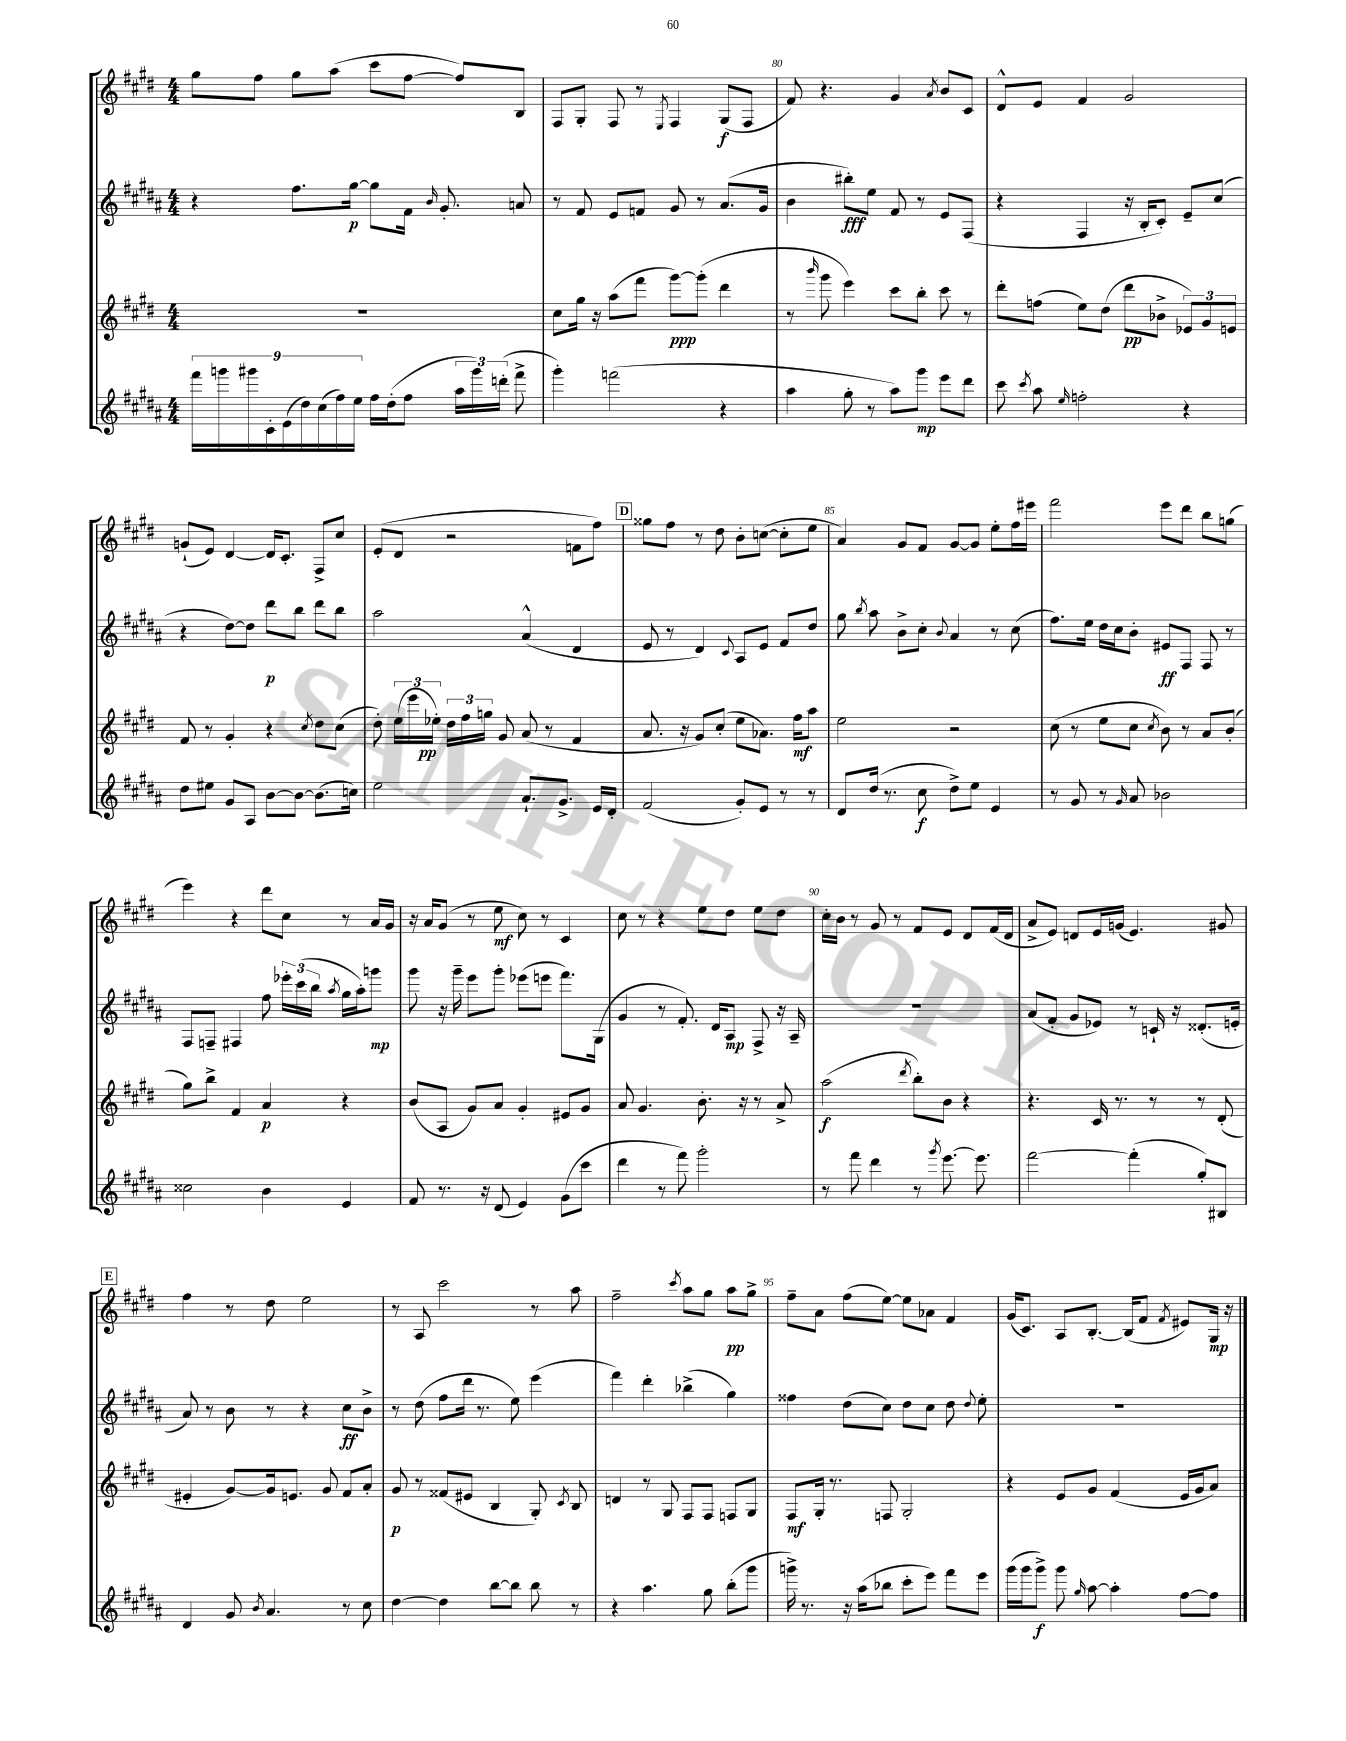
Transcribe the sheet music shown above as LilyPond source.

<<
\new StaffGroup <<
\new Staff = "s0" {
    \clef treble \key e \major \numericTimeSignature \time 4/4
    \autoBeamOff gis''8[ fis''8] gis''8[ a''8]( cis'''8[ fis''8]~ fis''8[) b8] |
    fis8[ gis8]-. fis8 r8 \acciaccatura { e8 } fis4 gis8[\f( fis8] |
    fis'8) r4. gis'4 \acciaccatura { a'8 } b'8[ cis'8] |
    dis'8[-^ e'8] fis'4 gis'2 |
    g'8[-!( e'8]) dis'4~ dis'16[ cis'8.]-. fis8[-> cis''8] |
    e'8[-.( dis'8] r2 f'8[ fis''8]) |
    \mark \markup { \box "D" } gisis''8[ fis''8] r8 dis''8 b'8[-. c''8]~( c''8[-. e''8] |
    a'4) gis'8[ fis'8] gis'8[~ gis'8] e''8[-. fis''16 eis'''16] |
    fis'''2 e'''8[ dis'''8] b''8[ g''8]( |
    e'''4) r4 dis'''8[ cis''8] r8 a'16[ gis'16] |
    r16 a'16[ gis'8]( r8 e''8\mf cis''8) r8 cis'4 |
    cis''8 r8 r4 e''8[ dis''8] e''8[ dis''8] |
    cis''16[-. b'16] r8 gis'8 r8 fis'8[ e'8] dis'8[ fis'16( dis'16] |
    a'8[-> e'8]) d'8[ e'16 g'16]( e'4.) gis'8 |
    \mark \markup { \box "E" } fis''4 r8 dis''8 e''2 |
    r8 a8 cis'''2 r8 a''8 |
    fis''2-- \acciaccatura { cis'''8 } a''8[ gis''8] a''8[\pp gis''8]-> |
    fis''8[-- a'8] fis''8[( e''8]~) e''8[ aes'8] fis'4 |
    gis'16[( cis'8.]) a8[ b8.]~-. b16[( fis'8] \acciaccatura { fis'8 } eis'8[) gis16]\mp r16 \bar "|." |
}
\new Staff = "s1" {
    \clef treble \key b \major \numericTimeSignature \time 4/4
    \autoBeamOff r4 fis''8.[ gis''16]~\p gis''8[ fis'16] \grace { b'16 } gis'8.-. a'8 |
    r8 fis'8 e'8[ f'8] gis'8 r8 ais'8.[( gis'16] |
    b'4 bis''8[-.\fff) e''8] fis'8 r8 e'8[ fis8]( |
    r4 fis4 r16 b16[-. cis'8]-.) e'8[-- cis''8]( |
    r4 dis''8[~) dis''8] dis'''8[\p b''8] dis'''8[ b''8] |
    ais''2 ais'4-^( dis'4 |
    \mark \markup { \box "D" } e'8 r8 dis'4) \appoggiatura { cis'8 } ais8[ e'8] fis'8[ dis''8] |
    gis''8 \acciaccatura { b''8 } ais''8 b'8[-> cis''8]-. \appoggiatura { b'8 } ais'4 r8 cis''8( |
    fis''8.[) e''16] dis''16[ cis''16 b'8]-. eis'8[\ff fis8] fis8 r8 |
    fis8[ f8]-- fis4 fis''8 \tuplet 3/2 { ees'''16[-. cis'''16( b''16] } \acciaccatura { ais''8 } gis''16[ ais''16-.) g'''8]\mp |
    gis'''8 r16 gis'''16-- e'''8[ gis'''8]-. ees'''8[( e'''8] fis'''8.[) gis16]( |
    gis'4 r8 fis'8.-.) dis'16[ ais8]\mp fis8-> r16 ais16-- |
    R1 |
    ais'8[( fis'8]-. gis'8[ ees'8]) r8 c'16-! r16 disis'8.[-.( e'16]-. |
    \mark \markup { \box "E" } ais'8) r8 b'8 r8 r4 cis''8[\ff b'8]-> |
    r8 dis''8( fis''8[ dis'''16] r8. e''8) e'''4( |
    fis'''4) dis'''4-. bes''4->( gis''4) |
    fisis''4 dis''8[( cis''8]) dis''8[ cis''8] dis''8 \appoggiatura { dis''8 } e''8-. |
    R1 \bar "|." |
}
\new Staff = "s2" {
    \clef treble \key e \major \numericTimeSignature \time 4/4
    \autoBeamOff R1 |
    cis''8[ gis''16] r16 a''8[( fis'''8] gis'''8[~\ppp) gis'''8]-.( dis'''4 |
    r8 \grace { b'''16 } gis'''8 e'''4) cis'''8[ b''8]-. cis'''8 r8 |
    dis'''8[-. f''8]( e''8[) dis''8]( dis'''8[\pp bes'8]-> \tuplet 3/2 { ees'8[) gis'8 e'8] } |
    fis'8 r8 gis'4-. r4 \acciaccatura { cis''8 } dis''8[ cis''8]( |
    dis''8-.) \tuplet 3/2 { e''16[( e'''16 ees''16]-.\pp) } \tuplet 3/2 { dis''16[ fis''16 g''16] } gis'8 a'8( r8 fis'4 |
    \mark \markup { \box "D" } a'8. r16 gis'8[) cis''8]-.( e''8[ aes'8.]) fis''16[\mf a''8] |
    e''2 r2 |
    cis''8( r8 e''8[ cis''8] \acciaccatura { cis''8 } b'8) r8 a'8[ b'8]-.( |
    gis''8[) b''8]-> fis'4 a'4\p r4 |
    b'8[( a8] gis'8[) a'8] gis'4-. eis'8[ gis'8] |
    a'8 gis'4. b'8.-. r16 r8 a'8-> |
    a''2\f( \acciaccatura { dis'''8 } b''8[-.) b'8] r4 |
    r4. cis'16 r8. r8 r8 dis'8-.( |
    \mark \markup { \box "E" } eis'4-. gis'8[~) gis'16 e'8.] gis'8 fis'8[ a'8]-. |
    gis'8\p r8 fisis'8[( eis'8] b4 gis8-.) \acciaccatura { cis'8 } b8 |
    d'4 r8 gis8 fis8[ fis8] f8[ gis8] |
    fis8[\mf gis16]-. r8. f8 gis2-. |
    r4 e'8[ gis'8] fis'4( e'16[ gis'16 a'8]) \bar "|." |
}
\new Staff = "s3" {
    \clef treble \key b \major \numericTimeSignature \time 4/4
    \autoBeamOff \tuplet 9/8 { fis'''16[ g'''16 gis'''16 cis'16-. e'16( dis''16) cis''16( fis''16) e''16] } fis''16[ dis''16-.( fis''8] \tuplet 3/2 { ais''16[ gis'''16) d'''16]-.( } fis'''8-> |
    gis'''4-.) f'''2( r4 |
    ais''4 gis''8-. r8 ais''8[) gis'''8]\mp e'''8[ dis'''8] |
    cis'''8 \acciaccatura { cis'''8 } ais''8 \grace { e''16 } f''2-. r4 |
    dis''8[ eis''8] gis'8[ ais8] b'8[~ b'8]~ b'8.[( c''16]) |
    e''2 ais'8.[-! gis'8.]-> e'16[ dis'16]-. |
    \mark \markup { \box "D" } fis'2( gis'8[-.) e'8] r8 r8 |
    dis'8[ dis''16]( r8. cis''8\f dis''8[->) e''8] e'4 |
    r8 gis'8 r8 \grace { gis'16 } ais'8 bes'2 |
    cisis''2 b'4 e'4 |
    fis'8 r8. r16 dis'8( e'4) gis'8[( cis'''8] |
    dis'''4 r8 fis'''8) gis'''2-. |
    r8 fis'''8 dis'''4 r8 \acciaccatura { gis'''8 } e'''8.~ e'''8. |
    fis'''2~ fis'''4-.( gis''8[-.) bis8] |
    \mark \markup { \box "E" } dis'4 gis'8 \acciaccatura { b'8 } ais'4. r8 cis''8 |
    dis''4~ dis''4 b''8[~ b''8] b''8 r8 |
    r4 ais''4. gis''8 b''8[-.( gis'''8] |
    g'''16->) r8. r16 ais''16[( bes''8] cis'''8[-. e'''8]) fis'''8[ e'''8] |
    gis'''16[( gis'''16 gis'''8]->\f) gis'''8 \grace { gis''16 } ais''8~ ais''4-. fis''8[~ fis''8] \bar "|." |
}
>>
>>
\layout { \context { \Score currentBarNumber = #78 \override BarNumber.break-visibility = ##(#f #t #t) barNumberVisibility = #(every-nth-bar-number-visible 5) } }
